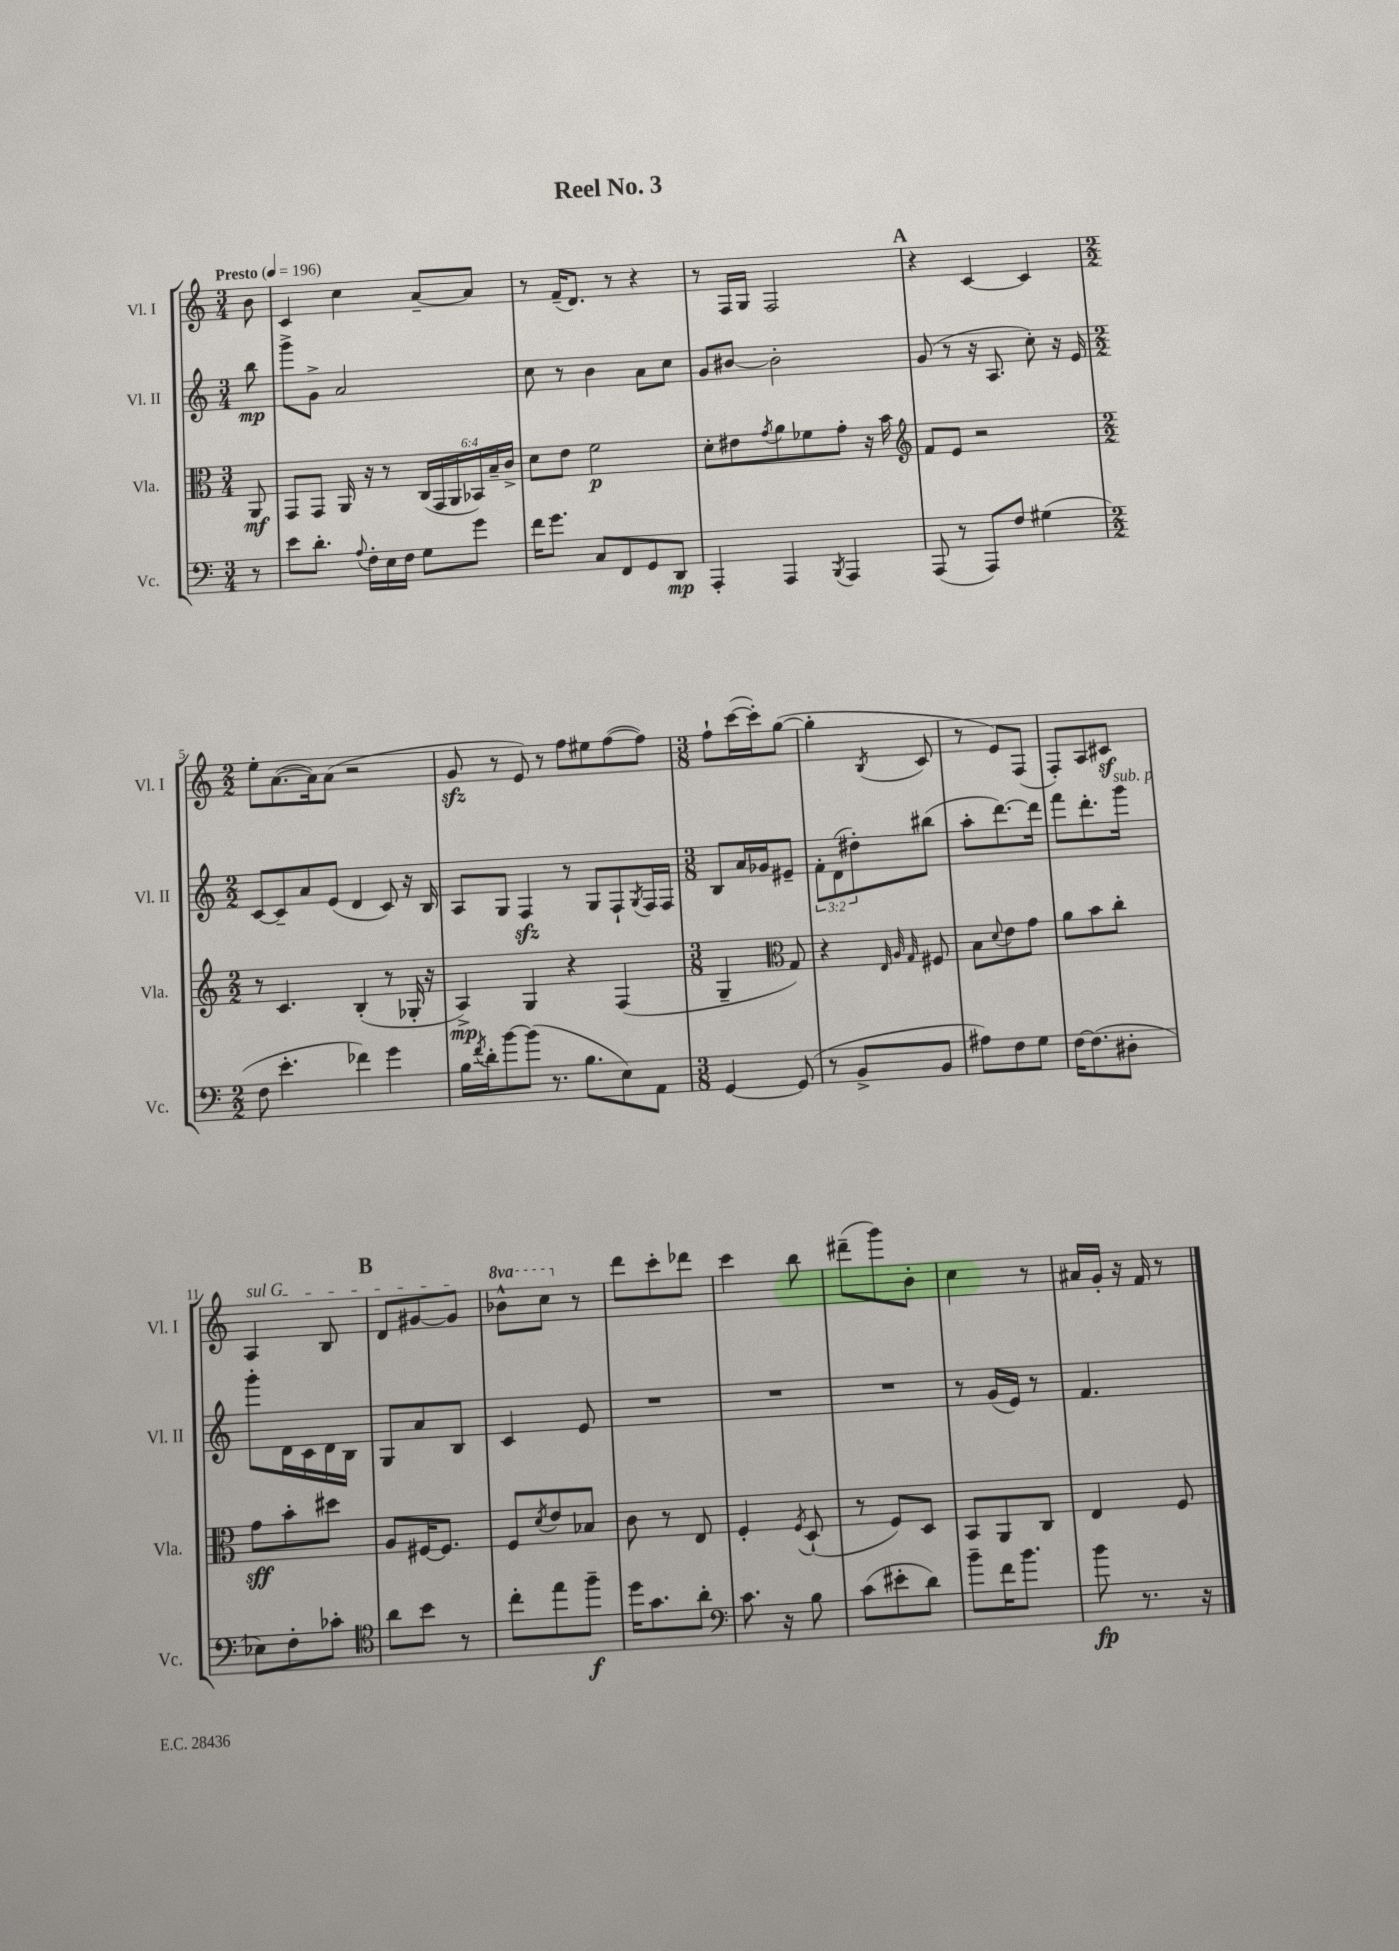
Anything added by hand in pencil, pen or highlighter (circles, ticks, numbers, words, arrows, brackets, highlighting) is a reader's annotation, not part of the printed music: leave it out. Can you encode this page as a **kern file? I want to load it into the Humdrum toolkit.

**kern	**dynam	**kern	**dynam	**kern	**dynam	**kern
*part4	*part4	*part3	*part3	*part2	*part2	*part1
*staff4	*staff4	*staff3	*staff3	*staff2	*staff2	*staff1
*I"Vc.	*	*I"Vla.	*	*I"Vl. II	*	*I"Vl. I
*I'Vc.	*	*I'Vla.	*	*I'Vl. II	*	*I'Vl. I
*clefF4	*	*clefC3	*	*clefG2	*	*clefG2
*k[]	*	*k[]	*	*k[]	*	*k[]
*M3/4	*	*M3/4	*	*M3/4	*	*M3/4
*MM196	*	*MM196	*	*MM196	*	*MM196
=	=	=	=	=	=	=
!	!	!	!	!	!	!LO:TX:a:B:t=Presto
8r	.	8AA/	mf	8bb\	mp	8b\
=1	=1	=1	=1	=1	=1	=1
8e\L	.	8GG/L	.	8ggg^\L	.	4c/
8.d'\J	.	8GG/J	.	8g^\J	.	.
.	.	16AA/	.	2a/	.	4cc\
8qqA/	.	.	.	.	.	.
16F'\LL	.	16r	.	.	.	.
16E\	.	8r	.	.	.	.
16F\JJ	.	.	.	.	.	.
8G\L	.	(24C/LL	.	.	.	[8a~/L
.	.	24GG/	.	.	.	.
.	.	24AA/	.	.	.	.
8g\J	.	24BB-X/)	.	.	.	8a/J]
.	.	24B~/	.	.	.	.
.	.	24c^/JJ	.	.	.	.
=2	=2	=2	=2	=2	=2	=2
16f\KL	.	8d\L	.	8cc\	.	8r
8.g\J	.	.	.	.	.	.
.	.	8e\J	.	8r	.	(16f~/KL
.	.	.	.	.	.	8.d/J)
8C/L	.	2f\	p	4b\	.	.
8FF/	.	.	.	.	.	8r
8GG/	.	.	.	8a\L	.	4r
8DD/J	mp	.	.	8cc\J	.	.
=3	=3	=3	=3	=3	=3	=3
4AAA'/	.	8d'\L	.	8g/L	.	8r
.	.	8e#X\	.	[8b#X/J	.	16F/LL
.	.	.	.	.	.	16G/JJ
.	.	8qg/	.	.	.	.
4AAA/	.	8a\	.	2b#'\]	.	2F/
.	.	8f-X\	.	.	.	.
8qBBB/	.	.	.	.	.	.
4AAA/	.	8g'\J	.	.	.	.
.	.	16r	.	.	.	.
.	.	16b\	.	.	.	.
!!LO:REH:place=s1:t=A
=4	=4	=4	=4	=4	=4	=4
*	*	*clefG2	*	*	*	*
(8AAA/	.	8f/L	.	(8g/	.	4r
8r	.	8e/J	.	8r	.	.
8AAA/L)	.	2r	.	16r	.	[4c/
.	.	.	.	8.A/	.	.
8F/J	.	.	.	.	.	.
(4G#X\	.	.	.	8cc'\)	.	4c/]
.	.	.	.	16r	.	.
.	.	.	.	16e/	.	.
!!LO:LB:g=z
=5	=5	=5	=5	=5	=5	=5
*M2/2	*	*M2/2	*	*M2/2	*	*M2/2
8F\	.	8r	.	[8c/L	.	8ee'\L
4.e'\	.	4.c/	.	8c~/]	.	([8.a\
.	.	.	.	8a/	.	.
.	.	.	.	.	.	16a\k])
.	.	.	.	(8e/J	.	(8a\J
4f-X\)	.	(4B'/	.	4d/	.	2r
4g\	.	8r	.	8c/)	.	.
.	.	16G-X'/	.	16r	.	.
.	.	16r	.	16B/	.	.
=6	=6	=6	=6	=6	=6	=6
16B\LL	.	4A^/)	mp	8A/L	.	8gzz/
8qf/	.	.	.	.	.	.
16d'\J	.	.	.	.	.	.
[8b\	.	.	.	8G/J	.	8r
(8b\J]	.	4G/	.	4Fzz/	.	8e/)
8.r	.	.	.	.	.	8r
.	.	4r	.	8r	.	8ff\L
8.B\L	.	.	.	.	.	.
.	.	.	.	8G/L	.	8ee#X\
8E\)	.	(4F/	.	8F`/	.	([8ff\
.	.	.	.	8qG/	.	.
8AA\J	.	.	.	16F/L	.	8ff\J])
.	.	.	.	16F/JJ	.	.
=7	=7	=7	=7	=7	=7	=7
*M3/8	*	*M3/8	*	*M3/8	*	*M3/8
[4GG/	.	4G~/	.	8B/L	.	8ff`\L
.	.	.	.	16a/L	.	([16ccc\L
.	.	.	.	16g-X/J	.	16ccc'\J])
*	*	*clefC3	*	*	*	*
(8GG/]	.	8G/)	.	8e#X~/J	.	([8gg\J
=8	=8	=8	=8	=8	=8	=8
8r	.	4r	.	12f'\L	.	4gg'\]
.	.	.	.	(12d\	.	.
8BB^/L	.	.	.	.	.	.
.	.	.	.	12dd#X'\)	.	.
.	.	32qqE/	.	.	.	.
.	.	32qqA/	.	.	.	.
.	.	32qqG/	.	.	.	8qB/
8BB/J	.	8F#X/	.	(8bb#X\J	.	8c/
=9	=9	=9	=9	=9	=9	=9
8A#X\L)	.	8B\L	.	8aa'\L	.	8r
.	.	8qqd/	.	.	.	.
8F\	.	8e\	.	[8.ddd\)	.	8e/L)
8G\J	.	8g\J	.	.	.	(8F/J
.	.	.	.	16ddd\Jk]	.	.
=10	=10	=10	=10	=10	=10	=10
[16F\KL	.	8a\L	.	8fff\L	.	8F'/L)
(8.F\]	.	.	.	.	.	.
.	.	8b\	.	8.ddd'\	.	8A/
8D#X'\J	.	8cc'\J	.	.	.	8c#Xz/J
!	!	!	!	!LO:TX:a:i:t=sub. p	!	!
.	.	.	.	16ggg\Jk	.	.
!!LO:LB:g=z
=11	=11	=11	=11	=11	=11	=11
!	!	!	!	!	!	!LO:TX:a:i:t=sul G
8E-X\L)	.	8g\L	sff	8ggg'\L	.	4A/
8F'\	.	8b'\	.	16d\L	.	.
.	.	.	.	16c\	.	.
8c-X'\J	.	8dd#X\J	.	16d\	.	8B/
.	.	.	.	16B\JJ	.	.
!!LO:REH:place=s1:t=B
=12	=12	=12	=12	=12	=12	=12
*clefC4	*	*	*	*	*	*
8a\L	.	8A/L	.	8G/L	.	8d/L
8b\J	.	[16F#X/K	.	8a/	.	[8g#X/
.	.	8.F#/J]	.	.	.	.
8r	.	.	.	8B/J	.	8g#/J]
=13	=13	=13	=13	=13	=13	=13
*	*	*	*	*	*	*8va
8cc'\L	.	8F/L	.	4c/	.	8bb-X^^\L
.	.	8qd/	.	.	.	.
8ee\	.	8e/	.	.	.	8ccc\J
*	*	*	*	*	*	*X8va
8ff~\J	f	8B-X/J	.	8e/	.	8r
=14	=14	=14	=14	=14	=14	=14
16dd\KL	.	8c\	.	4.r	.	8ddd\L
8.g\	.	.	.	.	.	.
.	.	8r	.	.	.	8ccc'\
8a'\J	.	8E/	.	.	.	8ddd-X\J
=15	=15	=15	=15	=15	=15	=15
*clefF4	*	*	*	*	*	*
8.c\	.	4F'/	.	4.r	.	4ccc\
16r	.	.	.	.	.	.
.	.	8qF/	.	.	.	.
8B\	.	(8D`/	.	.	.	8bb\
=16	=16	=16	=16	=16	=16	=16
(8c\L	.	8r	.	4.r	.	(8ddd#X~\L
8e#X'\	.	8F/L)	.	.	.	8ggg\)
8d\J)	.	8D/J	.	.	.	8b'\J
=17	=17	=17	=17	=17	=17	=17
8b~\L	.	8BB/L	.	8r	.	4cc\
16f\K	.	8AA/	.	(16g/LL	.	.
8.b\J	.	.	.	16e/JJ)	.	.
.	.	8C/J	.	8r	.	8r
=18	=18	=18	=18	=18	=18	=18
8b\	fp	4E/	.	4.f/	.	16a#X/LL
.	.	.	.	.	.	16g'/JJ
8.r	.	.	.	.	.	16r
.	.	.	.	.	.	16f/
.	.	8F/	.	.	.	8r
16r	.	.	.	.	.	.
==	==	==	==	==	==	==
*-	*-	*-	*-	*-	*-	*-
